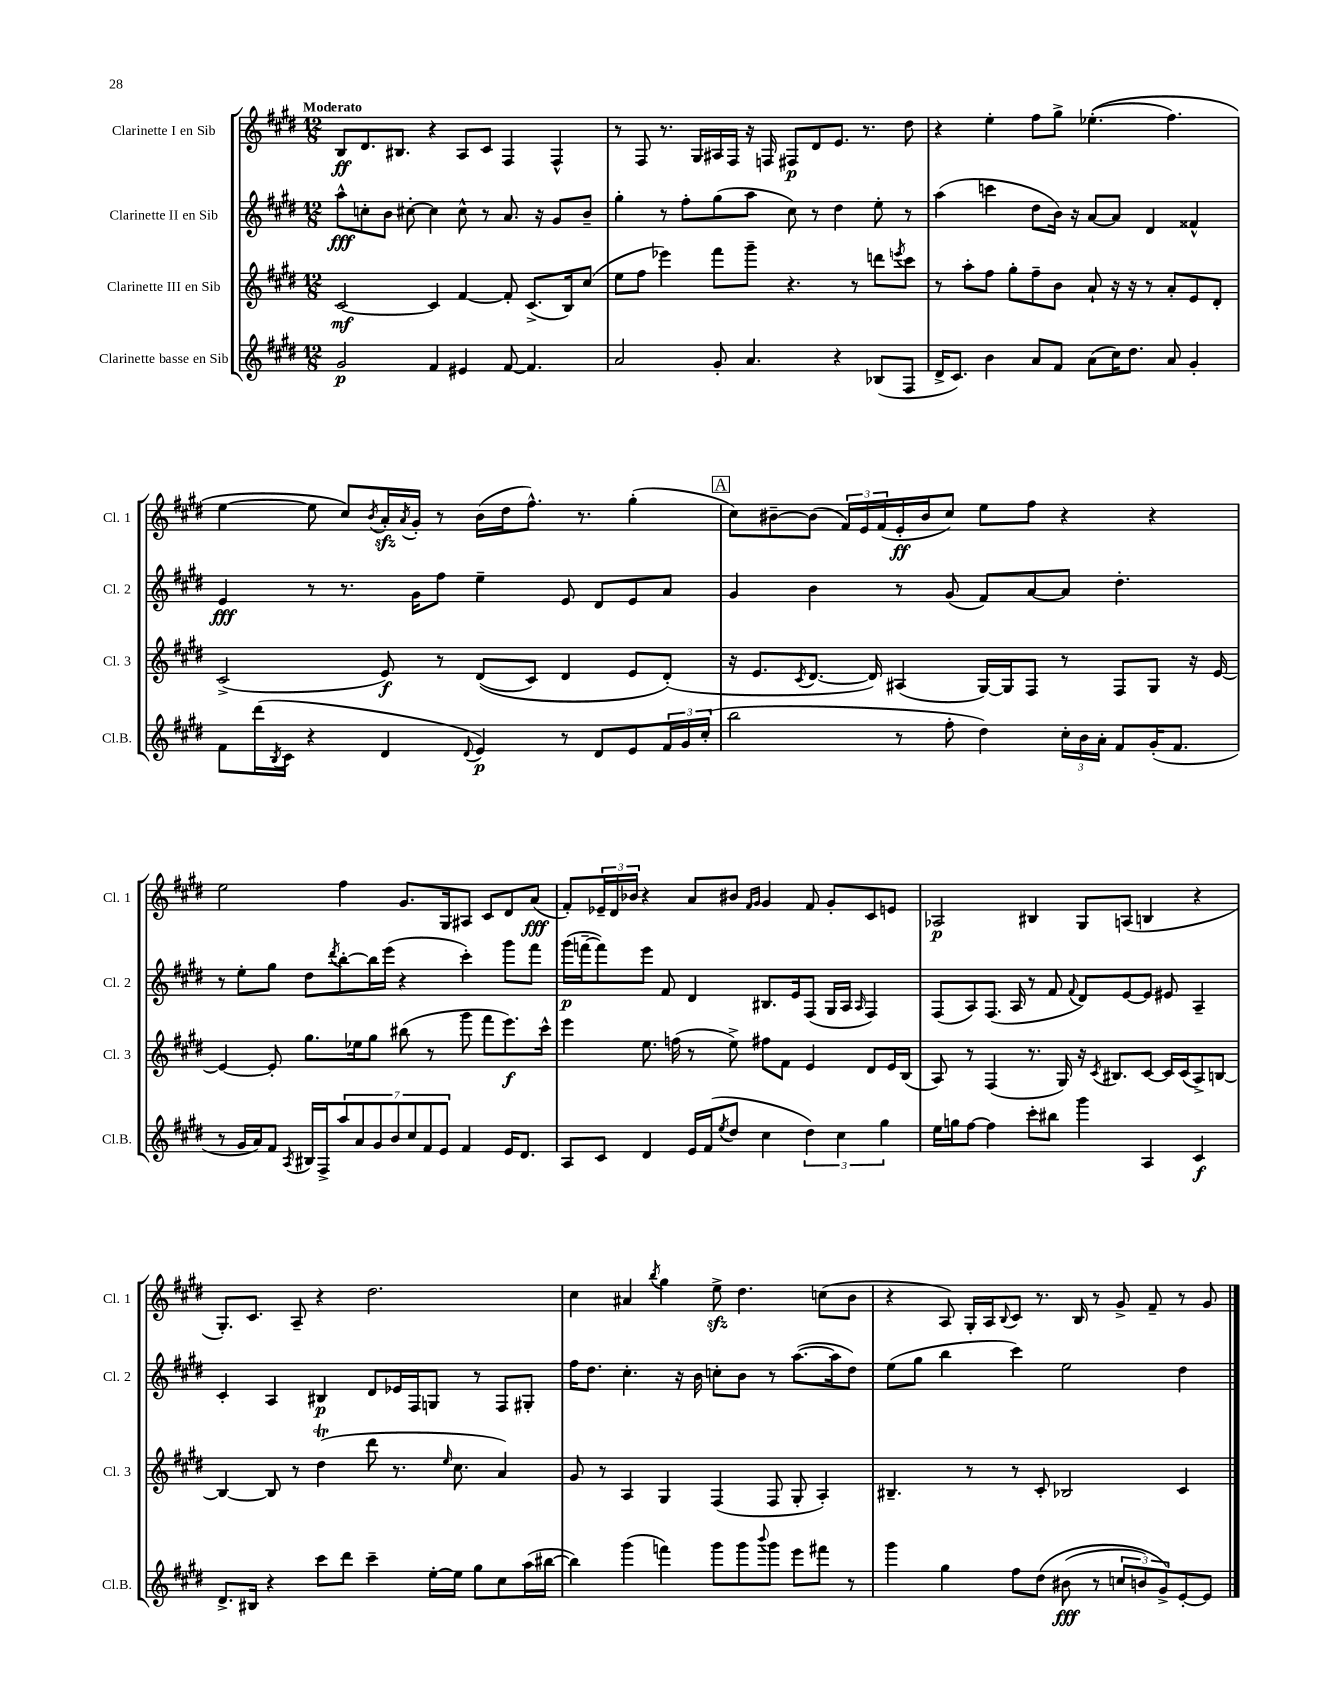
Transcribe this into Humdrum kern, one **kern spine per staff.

**kern	**dynam	**kern	**dynam	**kern	**dynam	**kern	**dynam
*part4	*part4	*part3	*part3	*part2	*part2	*part1	*part1
*staff4	*staff4	*staff3	*staff3	*staff2	*staff2	*staff1	*staff1
*I"Clarinette basse en Sib	*	*I"Clarinette III en Sib	*	*I"Clarinette II en Sib	*	*I"Clarinette I en Sib	*
*I'Cl.B.	*	*I'Cl. 3	*	*I'Cl. 2	*	*I'Cl. 1	*
*clefG2	*	*clefG2	*	*clefG2	*	*clefG2	*
*k[f#c#g#d#]	*	*k[f#c#g#d#]	*	*k[f#c#g#d#]	*	*k[f#c#g#d#]	*
*M12/8	*	*M12/8	*	*M12/8	*	*M12/8	*
=1	=1	=1	=1	=1	=1	=1	=1
!	!	!	!	!	!	!LO:TX:a:B:t=Moderato	!
2g#/	p	[2c#/	mf	8aa^^\L	fff	8B/L	ff
.	.	.	.	8ccn'\	.	8.d#/	.
.	.	.	.	8b\J	.	.	.
.	.	.	.	.	.	8.B#X/J	.
.	.	.	.	[8cc#X'\	.	.	.
4f#/	.	4c#/]	.	4cc#\]	.	4r	.
4e#X/	.	[4f#/	.	8cc#^^\	.	8A/L	.
.	.	.	.	8r	.	8c#/J	.
[8f#/	.	8f#'/]	.	8.a/	.	4F#/	.
4.f#/]	.	(8.c#^/L	.	.	.	.	.
.	.	.	.	16r	.	.	.
.	.	.	.	8g#/L	.	4F#^^/	.
.	.	16B/k)	.	.	.	.	.
.	.	(8cc#/J	.	8b~/J	.	.	.
=2	=2	=2	=2	=2	=2	=2	=2
2a/	.	8ee\L	.	4gg#'\	.	8r	.
.	.	8ff#\J	.	.	.	8F#/	.
.	.	4eee-X\)	.	8r	.	8.r	.
.	.	.	.	8ff#'\L	.	.	.
.	.	.	.	.	.	16G#/LL	.
8g#'/	.	8fff#\L	.	(8gg#\	.	16A#X/	.
.	.	.	.	.	.	16F#/JJ	.
4.a/	.	8ggg#~\J	.	8aa\J	.	16r	.
.	.	.	.	.	.	16Fn/	.
.	.	4.r	.	8cc#\)	.	8F#X/L	p
.	.	.	.	8r	.	8d#/	.
4r	.	.	.	4dd#\	.	8.e/J	.
.	.	8r	.	.	.	.	.
.	.	.	.	.	.	8.r	.
(8B-X/L	.	8dddn\L	.	8ee'\	.	.	.
.	.	8qeeen/	.	.	.	.	.
8F#/J	.	8ccc#\J	.	8r	.	8dd#\	.
=3	=3	=3	=3	=3	=3	=3	=3
16d#^/KL	.	8r	.	(4aa\	.	4r	.
8.c#/J)	.	.	.	.	.	.	.
.	.	8aa'\L	.	.	.	.	.
4b\	.	8ff#\J	.	4cccn\	.	4ee'\	.
.	.	8gg#'\L	.	.	.	.	.
8a/L	.	8ff#~\	.	8dd#\L	.	8ff#\L	.
8f#/J	.	8b\J	.	16b\Jk)	.	8gg#^\J	.
.	.	.	.	16r	.	.	.
(8a\L	.	8a`/	.	[8a/L	.	((4.ee-X'\	.
16cc#\K)	.	16r	.	8a/J]	.	.	.
8.dd#\J	.	16r	.	.	.	.	.
.	.	8r	.	4d#/	.	.	.
8a/	.	8a'/L	.	.	.	4.ff#\)	.
4g#'/	.	8e/	.	4f##X^^/	.	.	.
.	.	8d#'/J	.	.	.	.	.
!!LO:LB:g=z
=4	=4	=4	=4	=4	=4	=4	=4
8f#\L	.	(2c#^/	.	4e/	fff	[4ee\	.
(16ddd#\L	.	.	.	.	.	.	.
8qB/	.	.	.	.	.	.	.
16c#\JJ	.	.	.	.	.	.	.
4r	.	.	.	8r	.	8ee\]	.
.	.	.	.	8.r	.	8cc#/L)	.
.	.	.	.	.	.	8qb/	.
4d#/	.	8e/)	f	.	.	16azz'/L	.
.	.	.	.	.	.	8qa/	.
.	.	.	.	16g#\KL	.	16g#'/JJ	.
.	.	8r	.	8ff#\J	.	8r	.
8qqd#/	.	.	.	.	.	.	.
4e/)	p	((8d#/L	.	4ee~\	.	(16b\LL	.
.	.	.	.	.	.	16dd#\J	.
.	.	8c#/J)	.	.	.	8.ff#^^\J)	.
8r	.	4d#/	.	8e/	.	.	.
.	.	.	.	.	.	8.r	.
8d#/L	.	.	.	8d#/L	.	.	.
8e/	.	8e/L	.	8e/	.	(4gg#'\	.
24f#/L	.	(8d#'/J)	.	8a/J	.	.	.
24g#/	.	.	.	.	.	.	.
(24cc#'/JJ	.	.	.	.	.	.	.
!!LO:REH:place=s1:t=A
=5	=5	=5	=5	=5	=5	=5	=5
2bb\	.	16r	.	4g#/	.	8cc#\L)	.
.	.	8.e/L	.	.	.	.	.
.	.	.	.	.	.	[8b#X~\	.
.	.	8qc#/	.	.	.	.	.
.	.	[8.d#/J	.	4b\	.	(8b#\J]	.
.	.	.	.	.	.	24f#/LL)	.
.	.	.	.	.	.	24e/	.
.	.	16d#/])	.	.	.	.	.
.	.	.	.	.	.	(24f#/	.
8r	.	(4A#X/	.	8r	.	16e'/	ff
.	.	.	.	.	.	16b#/J	.
8ff#'\	.	.	.	(8g#/	.	8cc#/J)	.
4dd#\)	.	[16G#/LL)	.	8f#/L)	.	8ee\L	.
.	.	16G#/J]	.	.	.	.	.
.	.	8F#/J	.	[8a/	.	8ff#\J	.
24cc#'\LL	.	8r	.	8a/J]	.	4r	.
24b\	.	.	.	.	.	.	.
24a'\JJ	.	.	.	.	.	.	.
8f#/L	.	8F#/L	.	4.dd#'\	.	.	.
(16g#'/K	.	8G#/J	.	.	.	4r	.
8.f#/J	.	.	.	.	.	.	.
.	.	16r	.	.	.	.	.
.	.	[16e/	.	.	.	.	.
!!LO:LB:g=z
=6	=6	=6	=6	=6	=6	=6	=6
8r	.	4e/_	.	8r	.	2ee\	.
16g#/LL	.	.	.	8ee'\L	.	.	.
16a/J)	.	.	.	.	.	.	.
8f#/J	.	8e'/]	.	8gg#\J	.	.	.
8qA/	.	.	.	.	.	.	.
16B#X/LL	.	8.gg#\L	.	8dd#\L	.	.	.
16F#^/J	.	.	.	.	.	.	.
.	.	.	.	8qddd#/	.	.	.
14aa/	.	.	.	[8bb'\	.	4ff#\	.
.	.	16ee-X\k	.	.	.	.	.
14a/	.	.	.	.	.	.	.
.	.	8gg#\J	.	16bb\L]	.	.	.
14g#/	.	.	.	.	.	.	.
.	.	.	.	(16eee\JJ	.	.	.
14b/	.	.	.	.	.	.	.
.	.	(8bb#X\	.	4r	.	8.g#/L	.
14cc#/	.	.	.	.	.	.	.
14f#/	.	.	.	.	.	.	.
.	.	8r	.	.	.	.	.
14e/J	.	.	.	.	.	.	.
.	.	.	.	.	.	16G#/k	.
4f#/	.	8ggg#\	.	4ccc#'\)	.	8A#X/J	.
.	.	8fff#\L	.	.	.	8c#/L	.
16e/KL	.	8.eee\)	f	8ggg#\L	.	8d#/	.
8.d#/J	.	.	.	.	.	.	.
.	.	.	.	8fff#\J	.	(8a/J	fff
.	.	16ccc#^^\Jk	.	.	.	.	.
=7	=7	=7	=7	=7	=7	=7	=7
8A/L	.	4eee\	.	(16ggg#\LL	p	8f#'/L)	.
.	.	.	.	[16fffn~\J	.	.	.
8c#/J	.	.	.	8fff\])	.	24e-X~/L	.
.	.	.	.	.	.	24d#/	.
.	.	.	.	.	.	24b-X/JJ	.
4d#/	.	8.ee\	.	8eee\J	.	4r	.
.	.	.	.	8f#/	.	.	.
.	.	(16ffn\	.	.	.	.	.
16e/LL	.	8r	.	4d#/	.	8a/L	.
(16f#/J	.	.	.	.	.	.	.
8qee/	.	.	.	.	.	.	.
8dd#/J	.	8ee^\)	.	.	.	8b#X/J	.
.	.	.	.	.	.	16qqf#/LL	.
.	.	.	.	.	.	16qqg#/JJ	.
4cc#\	.	8ff#X\L	.	8.B#X/L	.	4g#/	.
.	.	8f#\J	.	.	.	.	.
.	.	.	.	16e/k	.	.	.
6dd#\)	.	4e/	.	(8F#/J	.	8f#/	.
.	.	.	.	16G#/LL	.	8g#'/L	.
6cc#\	.	.	.	.	.	.	.
.	.	.	.	16A/JJ	.	.	.
.	.	.	.	16qqA/	.	.	.
.	.	8d#/L	.	4F#/)	.	8c#/	.
6gg#\	.	.	.	.	.	.	.
.	.	16e/L	.	.	.	8en/J	.
.	.	(16B/JJ	.	.	.	.	.
=8	=8	=8	=8	=8	=8	=8	=8
16ee\LL	.	8A/)	.	(8F#/L	.	2A-X/	p
16ggn\J	.	.	.	.	.	.	.
[8ff#\J	.	8r	.	8A/)	.	.	.
4ff#\]	.	(4F#/	.	(8.F#/J	.	.	.
.	.	.	.	16A/	.	.	.
8ccc#'\L	.	8.r	.	8r	.	4B#X/	.
8bb#X\J	.	.	.	8f#/	.	.	.
.	.	16G#/)	.	.	.	.	.
.	.	.	.	8qqf#/	.	.	.
4ggg#\	.	16r	.	8d#/L)	.	8G#/L	.
.	.	8qc#/	.	.	.	.	.
.	.	8.B#X/L	.	.	.	.	.
.	.	.	.	[8e/	.	(8An/J	.
4A/	.	[8c#/J	.	8e/J]	.	4Bn/	.
.	.	16c#/LL]	.	8e#X/	.	.	.
.	.	(16c#/J	.	.	.	.	.
4c#/	f	8A^/)	.	4A~/	.	4r	.
.	.	[8Bn/J	.	.	.	.	.
!!LO:LB:g=z
=9	=9	=9	=9	=9	=9	=9	=9
8.d#^/L	.	4B/_	.	4c#'/	.	8.G#'/L)	.
16B#X/Jk	.	.	.	.	.	8.c#/J	.
4r	.	8B/]	.	4A/	.	.	.
.	.	8r	.	.	.	8A~/	.
8ccc#\L	.	(4dd#t\	.	4B#X/	p	4r	.
8ddd#\J	.	.	.	.	.	.	.
4ccc#~\	.	8ddd#\	.	8d#/L	.	2.dd#\	.
.	.	8.r	.	16e-X/L	.	.	.
.	.	.	.	16F#/J	.	.	.
[16ee'\LL	.	.	.	8Gn/J	.	.	.
.	.	16qqee/	.	.	.	.	.
16ee\JJ]	.	8.cc#\	.	.	.	.	.
8gg#\L	.	.	.	8r	.	.	.
8cc#\	.	4a/)	.	8F#/L	.	.	.
(16aa\L	.	.	.	8G#X'/J	.	.	.
[16bb#X\JJ	.	.	.	.	.	.	.
=10	=10	=10	=10	=10	=10	=10	=10
4bb#\])	.	8g#/	.	16ff#\KL	.	4cc#\	.
.	.	.	.	8.dd#\J	.	.	.
.	.	8r	.	.	.	.	.
(4ggg#\	.	4A/	.	4.cc#'\	.	4a#X/	.
.	.	.	.	.	.	8qbb/	.
4fffn\)	.	4G#/	.	.	.	4gg#\	.
.	.	.	.	16r	.	.	.
.	.	.	.	16b\	.	.	.
8ggg#\L	.	(4F#/	.	8ccn'\L	.	8eezz^\	.
8ggg#\	.	.	.	8b\J	.	4.dd#\	.
8qqbbb/	.	.	.	.	.	.	.
8ggg#\J	.	8F#/	.	8r	.	.	.
8eee\L	.	8G#'/	.	([8.aa\L	.	.	.
8fff#X\J	.	4A'/)	.	.	.	(8ccn\L	.
.	.	.	.	16aa\k]	.	.	.
8r	.	.	.	8dd#\J)	.	8b\J	.
=11	=11	=11	=11	=11	=11	=11	=11
4ggg#\	.	4.B#X~/	.	(8ee\L	.	4r	.
.	.	.	.	8gg#\J	.	.	.
4gg#\	.	.	.	4bb\	.	8A/)	.
.	.	8r	.	.	.	16G#'/LL	.
.	.	.	.	.	.	16A/J	.
.	.	.	.	.	.	8qqB/	.
8ff#\L	.	8r	.	4ccc#\)	.	8c#/J	.
(8dd#\J	.	8c#'/	.	.	.	8.r	.
(8b#X\	fff	2B-X/	.	2ee\	.	.	.
.	.	.	.	.	.	16B/	.
8r	.	.	.	.	.	8r	.
12ccn/L	.	.	.	.	.	8g#^/	.
12bn/)	.	.	.	.	.	.	.
.	.	.	.	.	.	8f#~/	.
12g#^/)	.	.	.	.	.	.	.
[8e'/	.	4c#/	.	4dd#\	.	8r	.
8e/J]	.	.	.	.	.	8g#/	.
==	==	==	==	==	==	==	==
*-	*-	*-	*-	*-	*-	*-	*-
